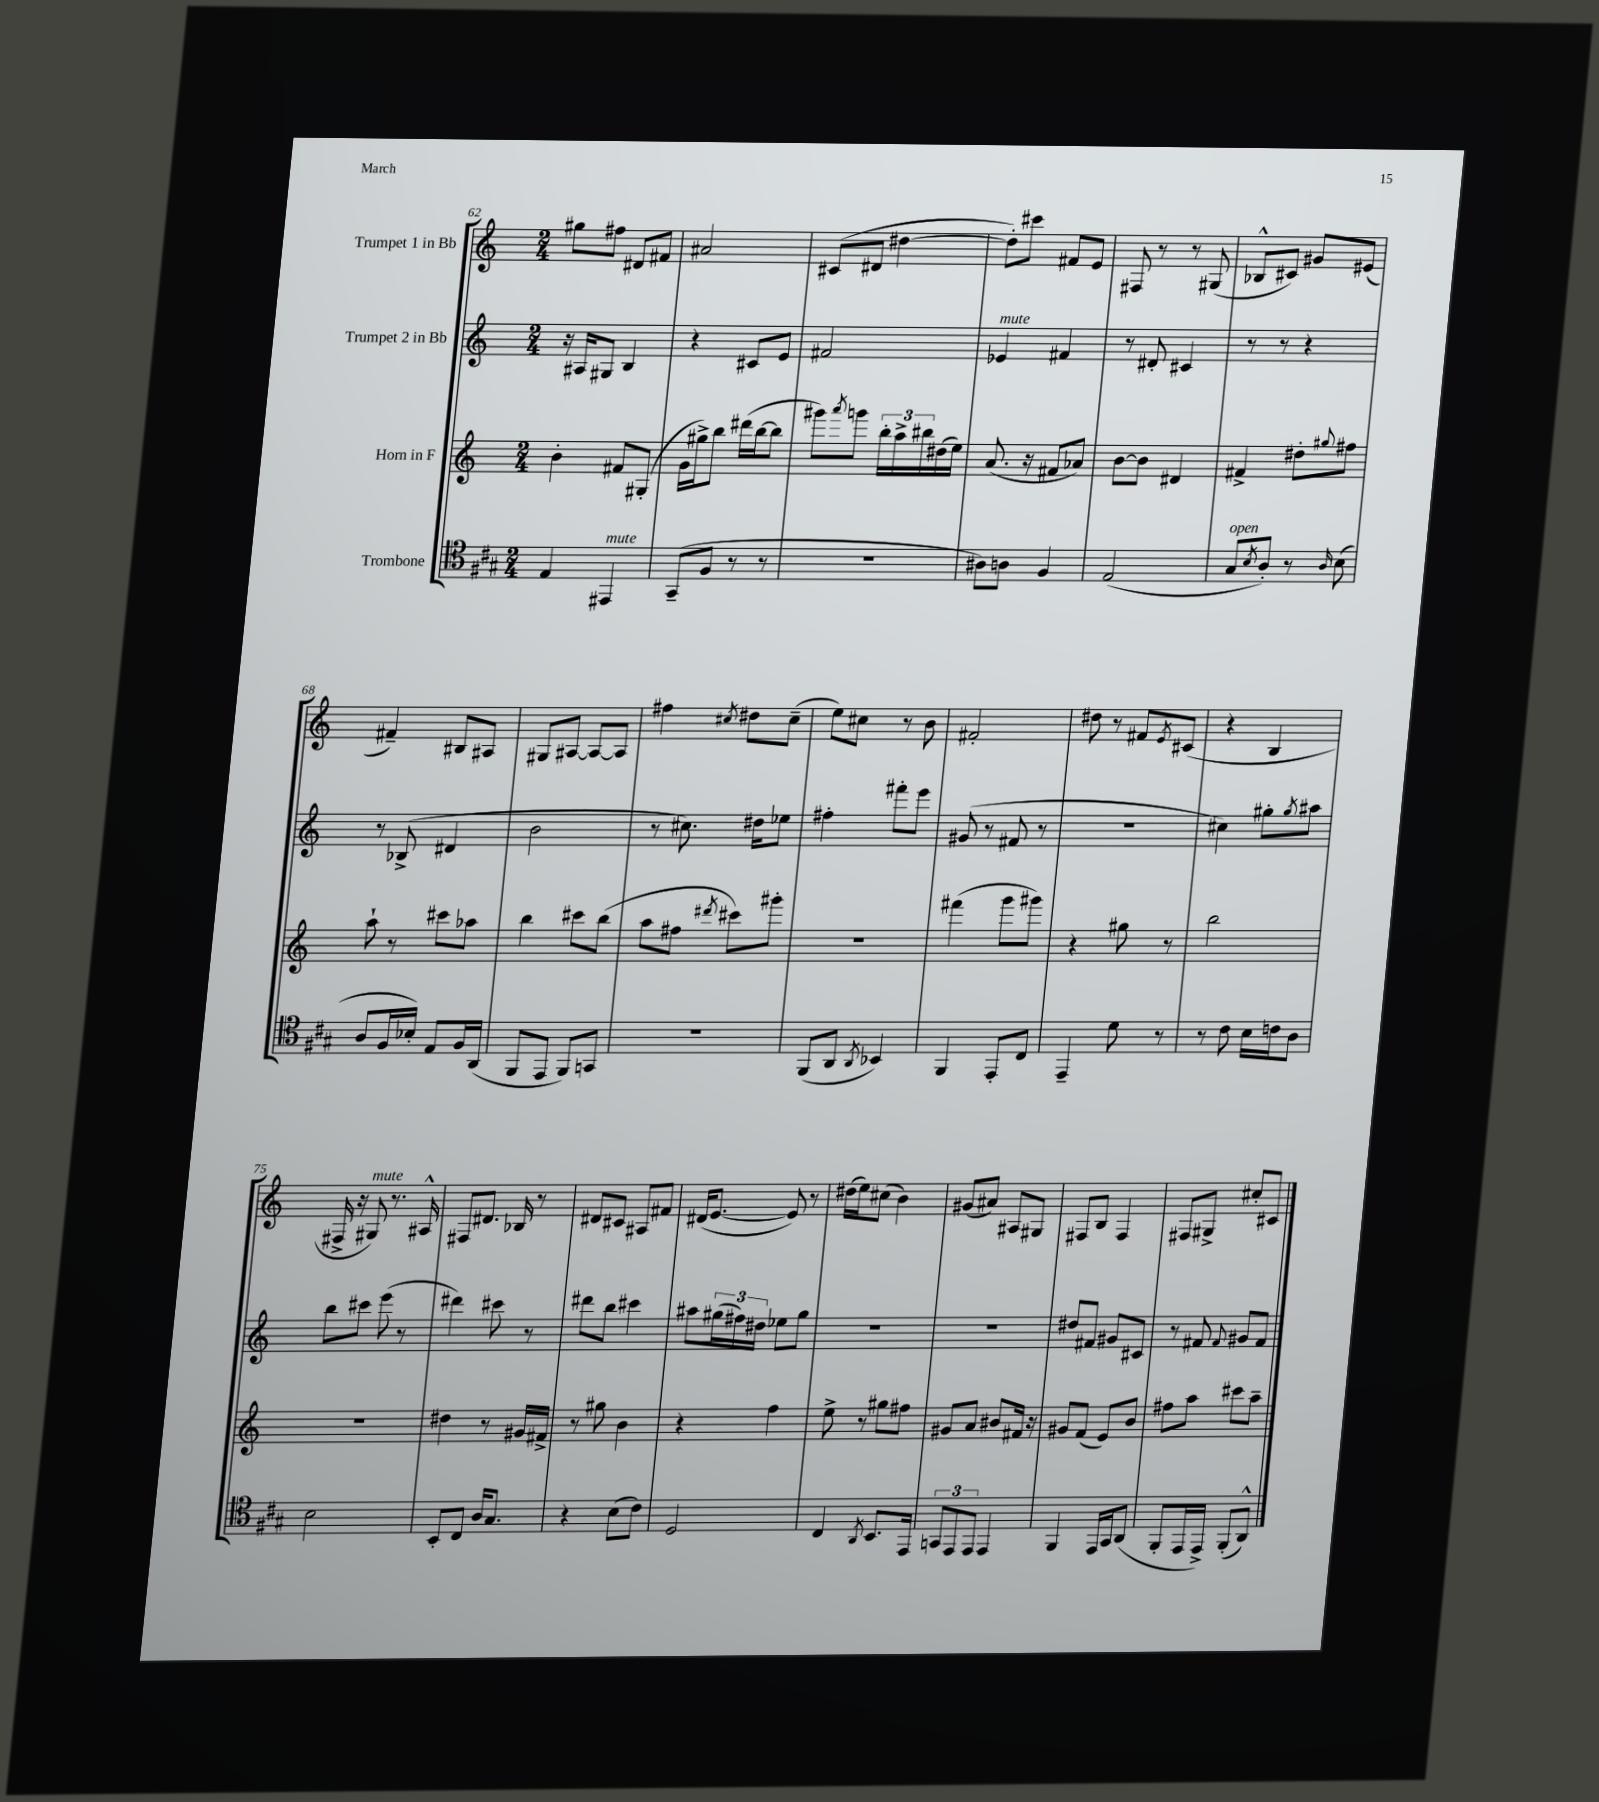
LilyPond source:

<<
\new StaffGroup <<
\new Staff = "s0" \with { instrumentName = "Trumpet 1 in Bb" } {
    \clef treble \key c \major \numericTimeSignature \time 2/4
    gis''8 fis''8 dis'8 fis'8 |
    ais'2 |
    cis'8( dis'8 dis''4~ |
    dis''8-.) cis'''8 fis'8 e'8 |
    fis8 r8 r8 gis8( |
    bes8-^ cis'8) gis'8 eis'8( |
    fis'4--) bis8 ais8 |
    gis8 ais8~ ais8~ ais8 |
    fis''4 \acciaccatura { cis''8 } dis''8 cis''8--( |
    e''8) cis''8 r8 b'8 |
    fis'2-. |
    dis''8 r8 fis'8 \acciaccatura { e'8 } cis'8( |
    r4 b4 |
    fis16-> r16 gis8^\markup { \italic "mute" }) r8. ais16-^ |
    fis8 dis'8. bes16 r8 |
    dis'8 cis'8 ais8 fis'8 |
    dis'16( e'8.~ e'8) r8 |
    dis''16( e''16) cis''8( b'4) |
    gis'8( ais'8) ais8 gis8 |
    fis8 b8 fis4 |
    fis8 gis8-> cis''8-. cis'8 \bar "|." |
}
\new Staff = "s1" \with { instrumentName = "Trumpet 2 in Bb" } {
    \clef treble \key c \major \numericTimeSignature \time 2/4
    r16 ais16 gis8 b4 |
    r4 cis'8 e'8 |
    fis'2 |
    ees'4^\markup { \italic "mute" } fis'4 |
    r8 dis'8-. cis'4 |
    r8 r8 r4 |
    r8 bes8->( dis'4 |
    b'2 |
    r8 cis''8.) dis''16 ees''8 |
    fis''4-. fis'''8-. e'''8 |
    gis'8( r8 fis'8 r8 |
    R2 |
    cis''4) gis''8-. \acciaccatura { gis''8 } ais''8 |
    b''8 cis'''8 e'''8( r8 |
    dis'''4) cis'''8 r8 |
    dis'''8 b''8 cis'''4 |
    ais''8 \tuplet 3/2 { gis''16( fis''16) dis''16 } ees''8 gis''8 |
    R2 |
    R2 |
    dis''8 fis'8 gis'8 cis'8 |
    r8 fis'8 \appoggiatura { fis'8 } gis'8 fis'8 \bar "|." |
}
\new Staff = "s2" \with { instrumentName = "Horn in F" } {
    \clef treble \key c \major \numericTimeSignature \time 2/4
    b'4-. fis'8 gis8-.( |
    g'16 gis''16->) b''8 dis'''16( b''16~ b''8 |
    gis'''8) \acciaccatura { a'''8 } g'''8 \tuplet 3/2 { b''16-. a''16-> bis''16 } dis''16( e''16) |
    a'8.( r16 fis'8 aes'8) |
    b'8~ b'8 dis'4 |
    fis'4-> dis''8-. \appoggiatura { gis''8 } fis''8 |
    a''8-! r8 cis'''8 aes''8 |
    b''4 cis'''8 b''8( |
    a''8 fis''8 \acciaccatura { dis'''8 } cis'''8) gis'''8-. |
    r2 |
    fis'''4( g'''8 gis'''8) |
    r4 gis''8 r8 |
    b''2 |
    R2 |
    dis''4 r8 gis'16 fis'16-> |
    r8 gis''8 b'4 |
    r4 f''4 |
    e''8-> r8 gis''8 fis''8 |
    gis'8 a'8 bis'8 fis'16 r16 |
    gis'8 f'8( e'8) b'8 |
    fis''8 a''8 cis'''8 a''8-- \bar "|." |
}
\new Staff = "s3" \with { instrumentName = "Trombone" } {
    \clef tenor \key a \major \numericTimeSignature \time 2/4
    e4 eis,4^\markup { \italic "mute" } |
    gis,8--( fis8 r8 r8 |
    r2 |
    ais8) a8 fis4 |
    e2( |
    gis8^\markup { \italic "open" } \acciaccatura { b8 } a8-.) r8 \grace { a16 } b8( |
    a8 fis16 bes16-.) e8 fis16 a,16( |
    fis,8 e,8 fis,8) g,8 |
    R2 |
    fis,8( a,8 \acciaccatura { a,8 } bes,4) |
    fis,4 e,8-. cis8 |
    e,4-- d'8 r8 |
    r8 cis'8 b16 c'16 a8 |
    b2 |
    b,8-. cis8 a16 gis8. |
    r4 b8( cis'8) |
    d2 |
    cis4 \acciaccatura { a,8 } b,8. e,16 |
    \tuplet 3/2 { g,8 e,8 e,8 } e,4 |
    fis,4 e,16 gis,16 a,8( |
    fis,8-. e,16 e,16->) fis,8-.( a,8-^) \bar "|." |
}
>>
>>
\layout { \context { \Score currentBarNumber = #62 } }
